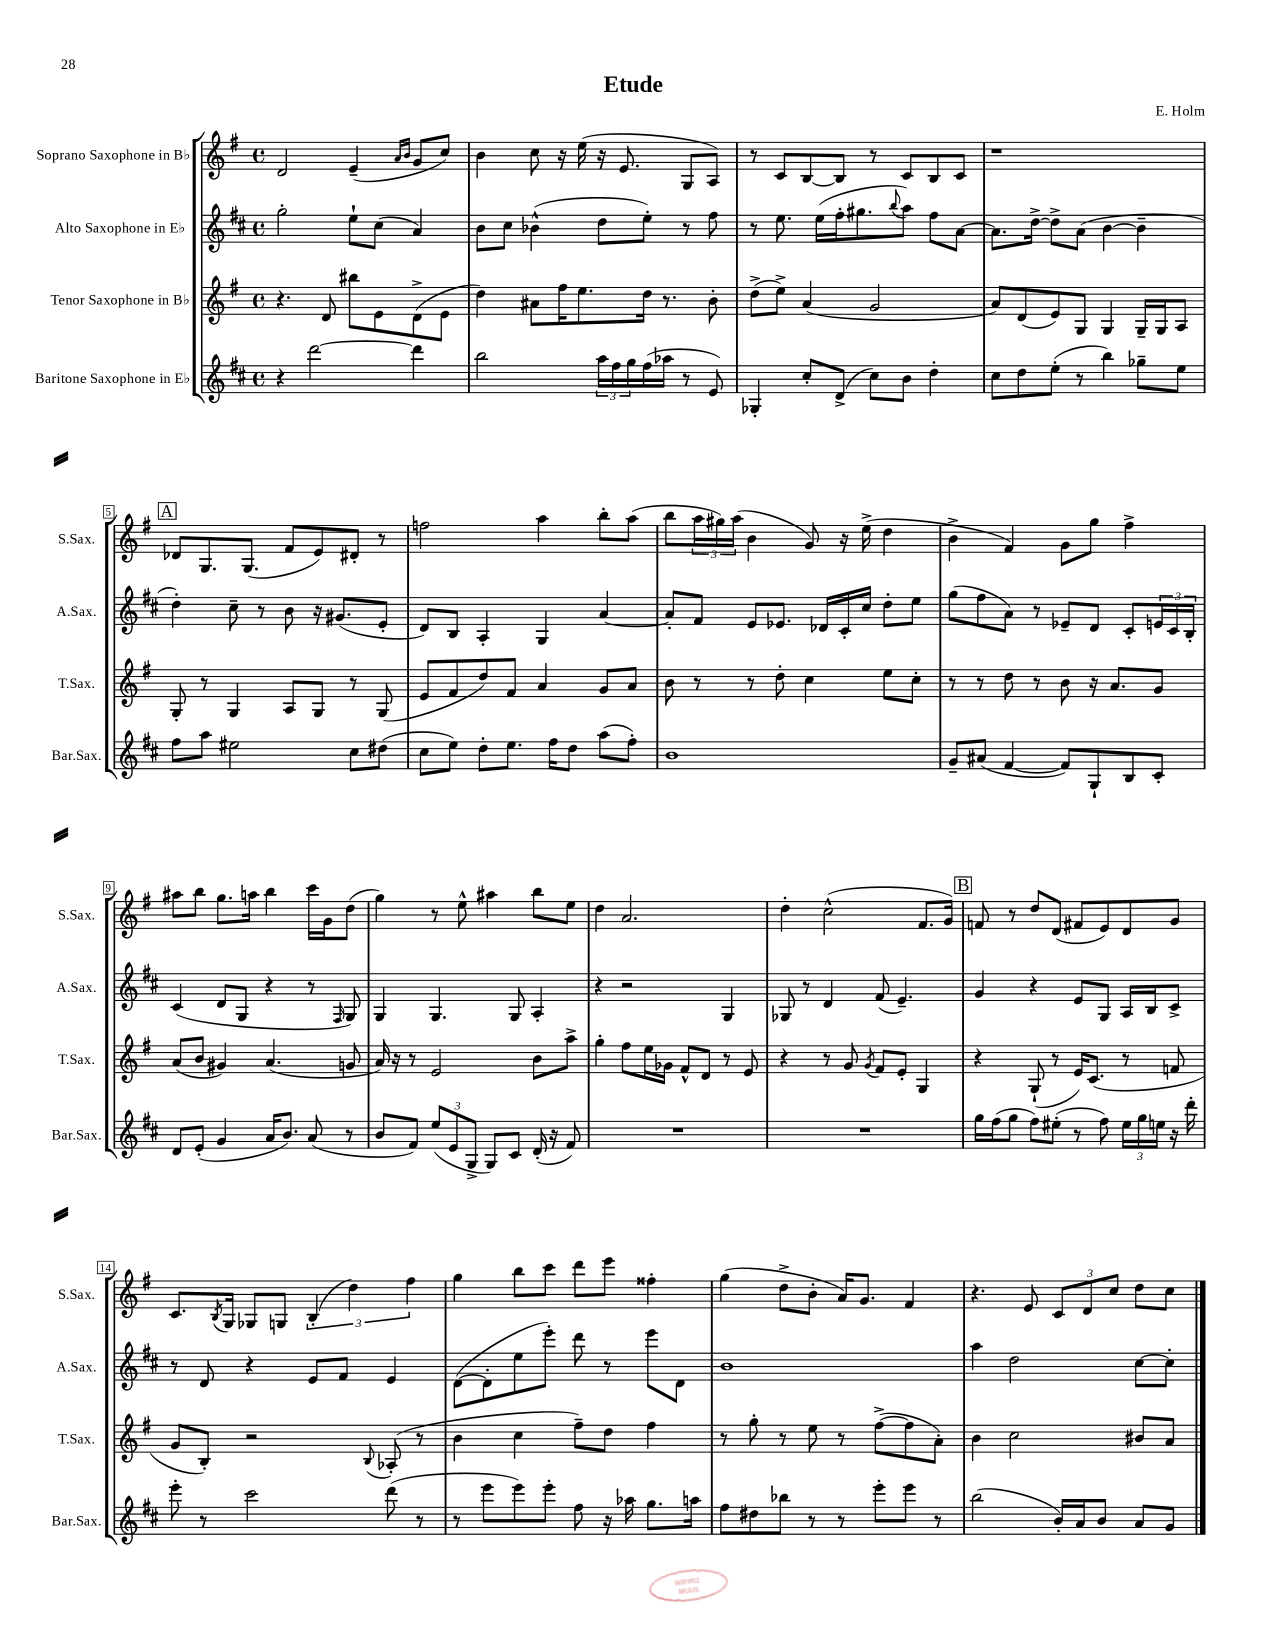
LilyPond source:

\header { title = "Etude" composer = "E. Holm" }
<<
\new StaffGroup <<
\new Staff = "s0" \with { instrumentName = "Soprano Saxophone in Bb" shortInstrumentName = "S.Sax." } {
    \clef treble \key g \major \defaultTimeSignature \time 4/4
    d'2 e'4--( \grace { a'16 b'16 } g'8 c''8) |
    b'4 c''8 r16 e''16( r16 e'8. g8 a8) |
    r8 c'8 b8~ b8 r8 c'8 b8 c'8 |
    r1 |
    \mark \markup { \box "A" } des'8 g8. g8.( fis'8 e'8) dis'8-. r8 |
    f''2 a''4 b''8-. a''8( |
    b''8 \tuplet 3/2 { a''16 gis''16) a''16( } b'4 g'8) r16 e''16->( d''4 |
    b'4-> fis'4) g'8 g''8 fis''4-> |
    ais''8 b''8 g''8. a''16 b''4 c'''16 g'16 d''8( |
    g''4) r8 e''8-^ ais''4 b''8 e''8 |
    d''4 a'2. |
    d''4-. c''2-^( fis'8. g'16) |
    \mark \markup { \box "B" } f'8 r8 d''8 d'8( fis'8 e'8) d'8 g'8 |
    c'8. \acciaccatura { b8 } g16 ges8 g8 \tuplet 3/2 { b4-.( d''4) fis''4 } |
    g''4 b''8 c'''8 d'''8 e'''8 fisis''4-. |
    g''4( d''8-> b'8-. a'16) g'8. fis'4 |
    r4. e'8 \tuplet 3/2 { c'8 d'8 c''8 } d''8 c''8 \bar "|." |
}
\new Staff = "s1" \with { instrumentName = "Alto Saxophone in Eb" shortInstrumentName = "A.Sax." } {
    \clef treble \key d \major \defaultTimeSignature \time 4/4
    g''2-. e''8-! cis''8( a'4) |
    b'8 cis''8 bes'4-^( d''8 e''8-.) r8 fis''8 |
    r8 e''8. e''16( fis''16-. gis''8. \appoggiatura { b''8 } a''8) fis''8 a'8~ |
    a'8. d''16~-> d''8-> a'8( b'4~ b'4-- |
    \mark \markup { \box "A" } d''4-.) cis''8-- r8 b'8 r16 gis'8.( e'8-. |
    d'8) b8 a4-. g4 a'4~ |
    a'8-. fis'8 e'8 ees'8. des'16 cis'16-. cis''16 d''8-. e''8 |
    g''8( fis''8 a'8) r8 ees'8-- d'8 cis'8-. \tuplet 3/2 { e'16 cis'16 b16-. } |
    cis'4( d'8 g8 r4 r8 \grace { fis16 } g8) |
    g4 g4. g8 a4-. |
    r4 r2 g4 |
    ges8 r8 d'4 fis'8( e'4.--) |
    \mark \markup { \box "B" } g'4 r4 e'8 g8 a16 b16 cis'8-> |
    r8 d'8 r4 e'8 fis'8 e'4 |
    d'8~( d'8-. e''8 e'''8-.) d'''8 r8 e'''8 d'8 |
    b'1 |
    a''4 d''2 cis''8~ cis''8-. \bar "|." |
}
\new Staff = "s2" \with { instrumentName = "Tenor Saxophone in Bb" shortInstrumentName = "T.Sax." } {
    \clef treble \key g \major \defaultTimeSignature \time 4/4
    r4. d'8 bis''8 e'8 d'8->( e'8 |
    d''4) ais'8 fis''16 e''8. d''16 r8. b'8-. |
    d''8->( e''8->) a'4( g'2 |
    a'8) d'8( e'8) g8 g4 g16-- g16 a8 |
    \mark \markup { \box "A" } g8-. r8 g4 a8 g8 r8 g8( |
    e'8 fis'8 d''8) fis'8 a'4 g'8 a'8 |
    b'8 r8 r8 d''8-. c''4 e''8 c''8-. |
    r8 r8 d''8 r8 b'8 r16 a'8. g'8 |
    a'8( b'8 gis'4) a'4.( g'8 |
    a'16) r16 r8 e'2 b'8 a''8-> |
    g''4-. fis''8 e''16 ges'16 fis'8-^ d'8 r8 e'8 |
    r4 r8 g'8 \acciaccatura { g'8 } fis'8 e'8-. g4 |
    \mark \markup { \box "B" } r4 g8-!( r8 e'16) c'8.( r8 f'8 |
    g'8 b8-.) r2 \appoggiatura { b8 } aes8-.( r8 |
    b'4 c''4 fis''8--) d''8 fis''4 |
    r8 g''8-. r8 e''8 r8 fis''8~->( fis''8 a'8-.) |
    b'4 c''2 bis'8 a'8 \bar "|." |
}
\new Staff = "s3" \with { instrumentName = "Baritone Saxophone in Eb" shortInstrumentName = "Bar.Sax." } {
    \clef treble \key d \major \defaultTimeSignature \time 4/4
    r4 d'''2~ d'''4 |
    b''2 \tuplet 3/2 { a''16 fis''16 g''16 } fis''16( aes''16 r8 e'8) |
    ges4-. cis''8-. d'8->( cis''8) b'8 d''4-. |
    cis''8 d''8 e''8-.( r8 b''4) ges''8-- e''8 |
    \mark \markup { \box "A" } fis''8 a''8 eis''2 cis''8 dis''8( |
    cis''8 e''8) d''8-. e''8. fis''16 d''8 a''8( fis''8-.) |
    b'1 |
    g'8-- ais'8( fis'4~ fis'8) g8-! b8 cis'8-. |
    d'8 e'8-.( g'4 a'16 b'8.) a'8( r8 |
    b'8 fis'8) \tuplet 3/2 { e''8( e'8 g8-> } g8) cis'8 d'16-.( r16 fis'8) |
    R1 |
    R1 |
    \mark \markup { \box "B" } g''16 fis''16( g''8 fis''8) eis''8-.( r8 fis''8) \tuplet 3/2 { eis''16 g''16 e''16 } r16 d'''16-. |
    e'''8-. r8 cis'''2 d'''8( r8 |
    r8 e'''8 e'''8) e'''8-. fis''8 r16 aes''16 g''8. a''16 |
    fis''8 dis''8 bes''8 r8 r8 e'''8-. e'''8 r8 |
    b''2( b'16-.) a'16 b'8 a'8 g'8 \bar "|." |
}
>>
>>
\layout { \context { \Score \override BarNumber.stencil = #(make-stencil-boxer 0.1 0.3 ly:text-interface::print) } }
